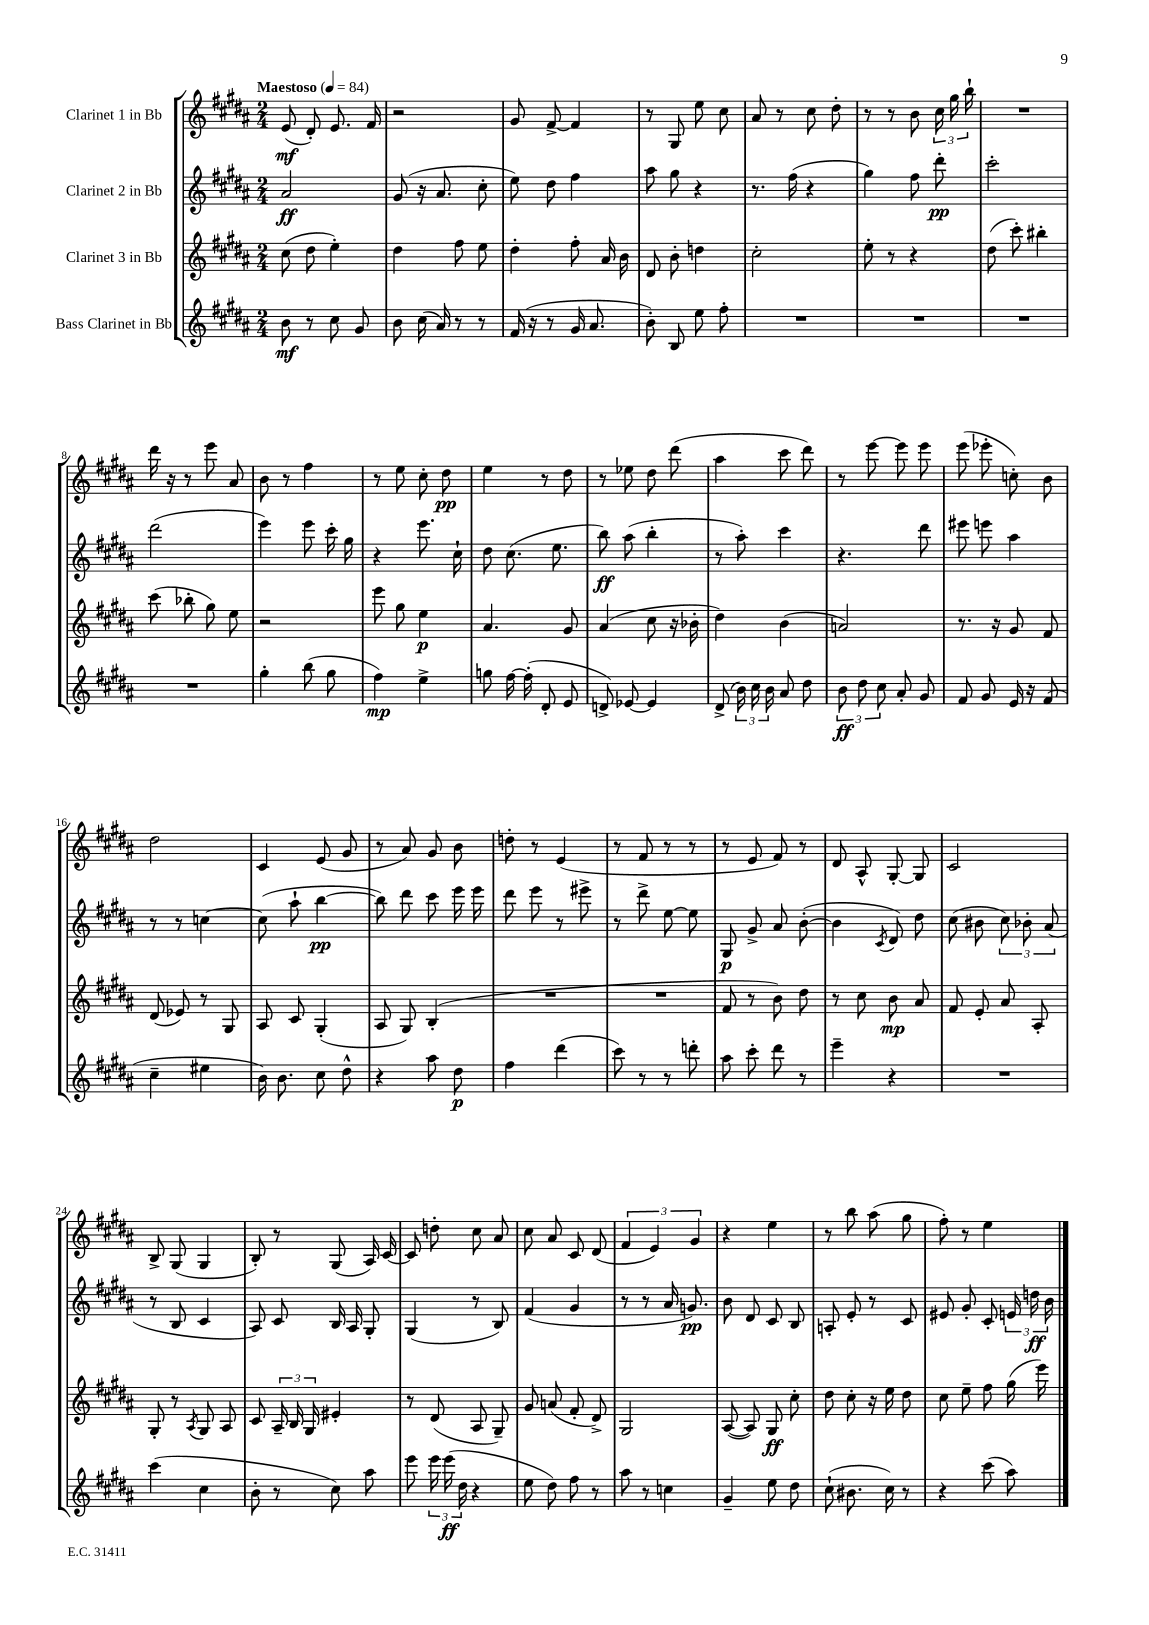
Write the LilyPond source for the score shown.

<<
\new StaffGroup <<
\new Staff = "s0" \with { instrumentName = "Clarinet 1 in Bb" } {
    \clef treble \key b \major \numericTimeSignature \time 2/4 \tempo "Maestoso" 4 = 84
    \autoBeamOff e'8\mf( dis'8-.) e'8. fis'16 |
    r2 |
    gis'8 fis'8~-> fis'4 |
    r8 gis8 e''8 cis''8 |
    ais'8 r8 cis''8 dis''8-. |
    r8 r8 b'8 \tuplet 3/2 { cis''16 gis''16 b''16-! } |
    R2 |
    dis'''16 r16 r8 e'''8 ais'8 |
    b'8 r8 fis''4 |
    r8 e''8 cis''8-. dis''8\pp |
    e''4 r8 dis''8 |
    r8 ees''8 dis''8 dis'''8( |
    ais''4 cis'''8 dis'''8) |
    r8 e'''8~ e'''8 e'''8 |
    e'''8( ees'''8-. c''8-.) b'8 |
    dis''2 |
    cis'4 e'8( gis'8 |
    r8 ais'8) gis'8 b'8 |
    d''8-. r8 e'4( |
    r8 fis'8 r8 r8 |
    r8 e'8 fis'8) r8 |
    dis'8 ais8-^ gis8~-. gis8 |
    cis'2 |
    b8-> gis8( gis4 |
    b8-.) r8 gis8( ais16) cis'16~ |
    cis'8 d''8-. cis''8 ais'8 |
    cis''8 ais'8 cis'8 dis'8( |
    \tuplet 3/2 { fis'4 e'4) gis'4 } |
    r4 e''4 |
    r8 b''8 ais''8( gis''8 |
    fis''8-.) r8 e''4 \bar "|." |
}
\new Staff = "s1" \with { instrumentName = "Clarinet 2 in Bb" } {
    \clef treble \key b \major \numericTimeSignature \time 2/4
    \autoBeamOff ais'2\ff |
    gis'8( r16 ais'8. cis''8-. |
    e''8) dis''8 fis''4 |
    ais''8 gis''8 r4 |
    r8. fis''16( r4 |
    gis''4) fis''8 dis'''8-.\pp |
    cis'''2-. |
    dis'''2( |
    e'''4) e'''8 cis'''16-. gis''16 |
    r4 e'''8. cis''16-! |
    dis''8 cis''8.( e''8. |
    b''8\ff) ais''8( b''4-. |
    r8 ais''8-.) cis'''4 |
    r4. dis'''8 |
    eis'''8 e'''8 ais''4 |
    r8 r8 c''4~ |
    c''8( ais''8-! b''4~\pp |
    b''8) dis'''8 cis'''8 e'''16 e'''16 |
    dis'''8 e'''8 r8 eis'''8-> |
    r8 dis'''8-> e''8~ e''8 |
    gis8\p gis'8-> ais'8 b'8~-.( |
    b'4 \acciaccatura { cis'8 } dis'8) dis''8 |
    cis''8( bis'8 \tuplet 3/2 { cis''8) bes'8-. ais'8( } |
    r8 b8 cis'4 |
    ais8) cis'8 b16 ais16 gis8-. |
    gis4( r8 b8) |
    fis'4( gis'4 |
    r8 r8 ais'16 g'8.\pp) |
    b'8 dis'8 cis'8 b8 |
    a8-. e'8-. r8 cis'8 |
    eis'8 gis'8-. cis'8-. \tuplet 3/2 { e'16 d''16\ff b'16 } \bar "|." |
}
\new Staff = "s2" \with { instrumentName = "Clarinet 3 in Bb" } {
    \clef treble \key b \major \numericTimeSignature \time 2/4
    \autoBeamOff cis''8( dis''8 e''4-.) |
    dis''4 fis''8 e''8 |
    dis''4-. fis''8-. ais'16 b'16 |
    dis'8 b'8-. d''4 |
    cis''2-. |
    e''8-. r8 r4 |
    dis''8( cis'''8-.) bis''4-. |
    cis'''8( bes''8-. gis''8) e''8 |
    r2 |
    e'''8 gis''8 e''4\p |
    ais'4. gis'8 |
    ais'4( cis''8 r16 bes'16-. |
    dis''4) b'4( |
    a'2) |
    r8. r16 gis'8 fis'8 |
    dis'8( ees'8) r8 gis8 |
    ais8 cis'8 gis4-.( |
    ais8 gis8) b4-.( |
    R2 |
    R2 |
    fis'8 r8 b'8) dis''8 |
    r8 cis''8 b'8\mp ais'8 |
    fis'8 e'8-. ais'8 ais8-. |
    gis8-. r8 \acciaccatura { ais8 } gis8 ais8 |
    cis'8 \tuplet 3/2 { ais16-- b16 gis16 } eis'4-. |
    r8 dis'8( ais8 gis8--) |
    gis'8 a'8( fis'8-. dis'8->) |
    gis2 |
    ais8~( ais8) gis8\ff cis''8-. |
    dis''8 cis''8-. r16 e''16 dis''8 |
    cis''8 e''8-- fis''8 gis''16( e'''16) \bar "|." |
}
\new Staff = "s3" \with { instrumentName = "Bass Clarinet in Bb" } {
    \clef treble \key b \major \numericTimeSignature \time 2/4
    \autoBeamOff b'8\mf r8 cis''8 gis'8 |
    b'8 cis''16( ais'16) r8 r8 |
    fis'16( r16 r8 gis'16 ais'8. |
    b'8-.) b8 e''8 fis''8-. |
    R2 |
    R2 |
    R2 |
    R2 |
    gis''4-. b''8( gis''8 |
    fis''4\mp) e''4-> |
    g''8 fis''16~ fis''16-.( dis'8-. e'8 |
    d'8->) ees'8~ ees'4 |
    dis'8->( \tuplet 3/2 { b'16) cis''16 b'16 } ais'8 dis''8 |
    \tuplet 3/2 { b'8\ff dis''8 cis''8 } ais'8-. gis'8 |
    fis'8 gis'8 e'16 r16 fis'8( |
    cis''4-- eis''4 |
    b'16) b'8. cis''8 dis''8-^ |
    r4 ais''8 dis''8\p |
    fis''4 dis'''4( |
    cis'''8) r8 r8 d'''8-. |
    ais''8 cis'''8-. dis'''8 r8 |
    e'''4-- r4 |
    R2 |
    cis'''4( cis''4 |
    b'8-. r8 cis''8) ais''8 |
    e'''8 \tuplet 3/2 { e'''16 e'''16\ff( dis''16 } r4 |
    e''8 dis''8) fis''8 r8 |
    ais''8 r8 c''4 |
    gis'4-- e''8 dis''8 |
    cis''8-!( bis'8. cis''16) r8 |
    r4 cis'''8( ais''8) \bar "|." |
}
>>
>>
